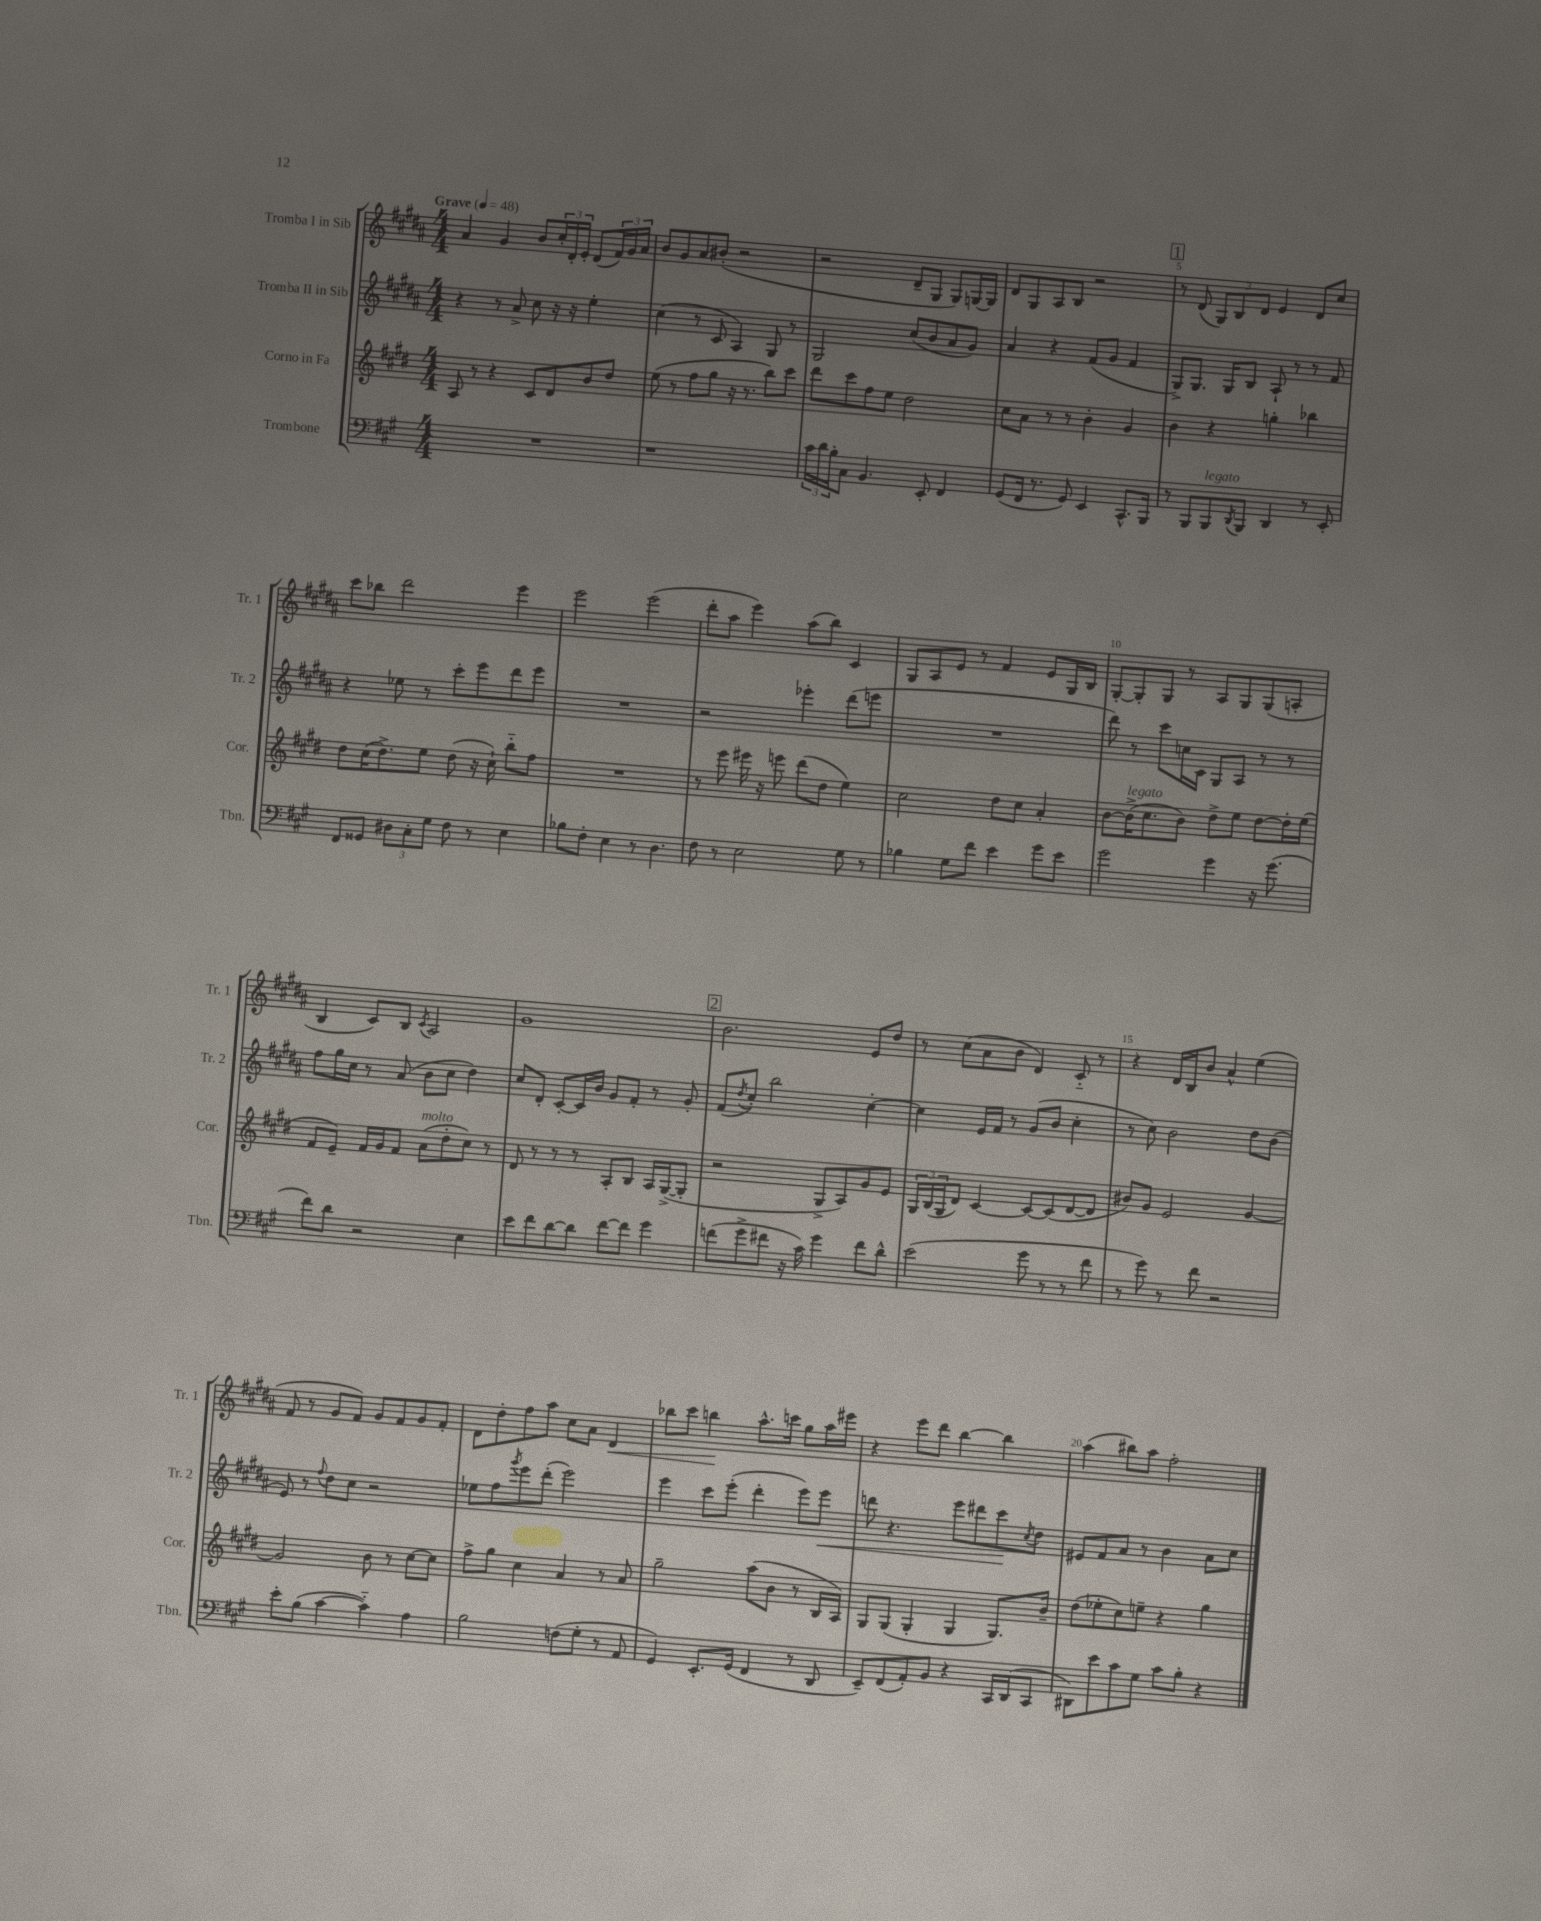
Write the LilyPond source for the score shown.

<<
\new StaffGroup <<
\new Staff = "s0" \with { instrumentName = "Tromba I in Sib" shortInstrumentName = "Tr. 1" } {
    \clef treble \key b \major \numericTimeSignature \time 4/4 \tempo "Grave" 4 = 48
    ais'4 gis'4 b'8 \tuplet 3/2 { cis''16-. dis'16-. e'16-. } dis'8( \tuplet 3/2 { fis'16) gis'16 ais'16 } |
    b'8 gis'8 ais'8 bis'8-.( r2 |
    r2 dis'8-- gis8 gis8) g16~ g16 |
    dis'8 gis8 ais8 b8 r2 |
    \mark \markup { \box "1" } r8 dis'8( \tuplet 3/2 { gis8) b8 dis'8 } e'4 dis'8 cis''8 |
    cis'''8 bes''8 dis'''2 e'''4 |
    e'''2 e'''2( |
    dis'''8-. ais''8 e'''4) ais''8( b''8) cis'4 |
    gis8 ais8 e'8 r8 fis'4 e'8 gis16 b16 |
    gis8~-. gis8-. gis8 r8 ais8 gis8 gis8( a8-. |
    b4 cis'8) b8 \acciaccatura { cis'8 } ais2 |
    gis'1 |
    \mark \markup { \box "2" } b'2. e'8 dis''8 |
    r8 cis''8( ais'8 b'8 dis'4) cis'8-_ r8 |
    r4 dis'16 b16 b'8 ais'4-^ e''4( |
    fis'8 r8 gis'8 fis'8) gis'8 fis'8 gis'8 fis'8-. |
    dis'8 dis''8-. fis''8 ais''8 cis''8 ais'8 dis'4\< |
    bes''8 cis'''8 b''4\! ais''8.-^ c'''16 gis''8 ais''16 eis'''16 |
    r4 e'''8 dis'''8 b''4~ b''4 |
    ais''4( bis''8) ais''8 fis''2-. \bar "|." |
}
\new Staff = "s1" \with { instrumentName = "Tromba II in Sib" shortInstrumentName = "Tr. 2" } {
    \clef treble \key b \major \numericTimeSignature \time 4/4
    r4 r8 ais'8-> cis''8 r16 r16 e''4-. |
    cis''4( r8 cis'8 ais4) gis8 r8 |
    gis2 cis''8( b'8 ais'8 gis'8) |
    ais'4 r4 fis'8( gis'8 fis'4 |
    \mark \markup { \box "1" } gis8->) gis8. gis16 b8 ais8-! r8 r8 fis'8 |
    r4 ees''8 r8 cis'''8-. e'''8 dis'''8 e'''8 |
    R1 |
    r2 ees'''4-. dis'''8( e'''8 |
    R1 |
    dis'''8) r8 cis'''8 c''16 cis'16 gis8 ais8 r8 r8 |
    fis''8 gis''16 cis''16 r8 ais'8( b'8 cis''8 dis''4) |
    cis''8 dis'8-. cis'8~-. cis'16 b'16 gis'8 fis'8-. r8 gis'8-. |
    \mark \markup { \box "2" } fis'8( \acciaccatura { dis''8 } cis''8-.) b''2 cis''4~-. |
    cis''4 e'16 fis'16 r8 gis'8( b'8 cis''4-. |
    r8 cis''8) b'2 dis''8 b'8( |
    e'8) r8 \appoggiatura { fis''8 } dis''8 cis''8 r2 |
    ees''8 fis''8 \acciaccatura { gis'''8 } e'''8 dis'''8-.( e'''2) |
    e'''4 cis'''8 e'''8-.( dis'''4-. e'''8) e'''8\< |
    d'''8 r4. e'''8 dis'''8 cis'''8\! \acciaccatura { cis''8 } dis''8 |
    eis'8 fis'8 ais'8 r8 b'4 ais'8 cis''8 \bar "|." |
}
\new Staff = "s2" \with { instrumentName = "Corno in Fa" shortInstrumentName = "Cor." } {
    \clef treble \key e \major \numericTimeSignature \time 4/4
    a8 r8 r4 cis'8 dis'8 b'8 dis''8 |
    e''8( r8 fis''8 gis''8 r16 r8. b''8) cis'''8 |
    dis'''8 cis'''8 fis''8 e''8 dis''2 |
    cis''8 a'8 r8 r8 b'4-. gis'4 |
    \mark \markup { \box "1" } b'4 r4 g''4-. bes''4 |
    dis''8 cis''16( dis''8.->) e''8 dis''8( r16 cis''16-!) b''8-_ fis''8 |
    R1 |
    r8 e'''8 eis'''16 r16 e'''8 dis'''8( dis''8 e''4) |
    cis''2 dis''8 cis''8 a'4-. |
    b'8~ b'16->^\markup { \italic "legato" }( cis''8. b'8) dis''8-> e''8 dis''8~ dis''16-. e''16( |
    fis'8 e'8--) fis'16 gis'16 fis'8 a'8^\markup { \italic "molto" }( dis''8-. cis''8) r8 |
    dis'8 r8 r8 r8 a8-. b8 a16 gis16~->( gis8-. |
    \mark \markup { \box "2" } r2 gis8-> a8) gis'8 e'8 |
    \tuplet 3/2 { gis16 b16( gis16 } dis'8) cis'4~ cis'8~ cis'8( dis'8~ dis'8 |
    bis'8) gis'8 e'2 gis'4~ |
    gis'2 b'8 r8 cis''8~ cis''8 |
    fis''8-> gis''8 cis''4 a'4 r8 a'8 |
    gis''2-- a''8( b'8 r8 b16 a16) |
    gis8 gis8( gis4-. gis4 gis8.) b'16-- |
    dis''8( ees''8-. cis''8) e''8-- r4 gis''4 \bar "|." |
}
\new Staff = "s3" \with { instrumentName = "Trombone" shortInstrumentName = "Tbn." } {
    \clef bass \key a \major \numericTimeSignature \time 4/4
    R1 |
    r1 |
    \tuplet 3/2 { cis'16 d'16 b16-. } cis8 b,4. e,8-. fis,4 |
    gis,8( fis,16 r8. gis,8) e,4 cis,8.-^ b,,16 |
    \mark \markup { \box "1" } r8 b,,8 b,,8^\markup { \italic "legato" } \acciaccatura { d,8 } b,,8 d,4 r8 e,8-. |
    fis,8 gisis,8 \tuplet 3/2 { dis8 cis8-. gis8 } fis8 r8 e4 |
    bes8 fis8-. e4 r8 d4. |
    fis8 r8 e2 gis8 r8 |
    bes4 gis8 fis'8 e'4 gis'8 e'8 |
    gis'2 gis'4 r16 gis'8.( |
    fis'8) d'8 r2 e4 |
    e'8 fis'8 d'8~ d'8 fis'8~ fis'8 gis'4 |
    \mark \markup { \box "2" } f'8( gis'8-> fis'8 r16 cis'16) gis'4 fis'8 d'8-^ |
    e'2( gis'8 r8 r8 fis'8 |
    r8 gis'8) r8 fis'8 r2 |
    e'8-. b8( cis'4~ cis'4-_) a4 |
    b2 f8( gis8-. r8 a,8 |
    gis,4) e,8.-. gis,16( fis,4 r8 d,8 |
    e,8--) fis,8( a,8-.) b,8 r4 cis,16 d,16( cis,8 |
    dis,8) e'8 cis'8 gis8 cis'8 b8-. r4 \bar "|." |
}
>>
>>
\layout { \context { \Score \override BarNumber.break-visibility = ##(#f #t #t) barNumberVisibility = #(every-nth-bar-number-visible 5) } }
